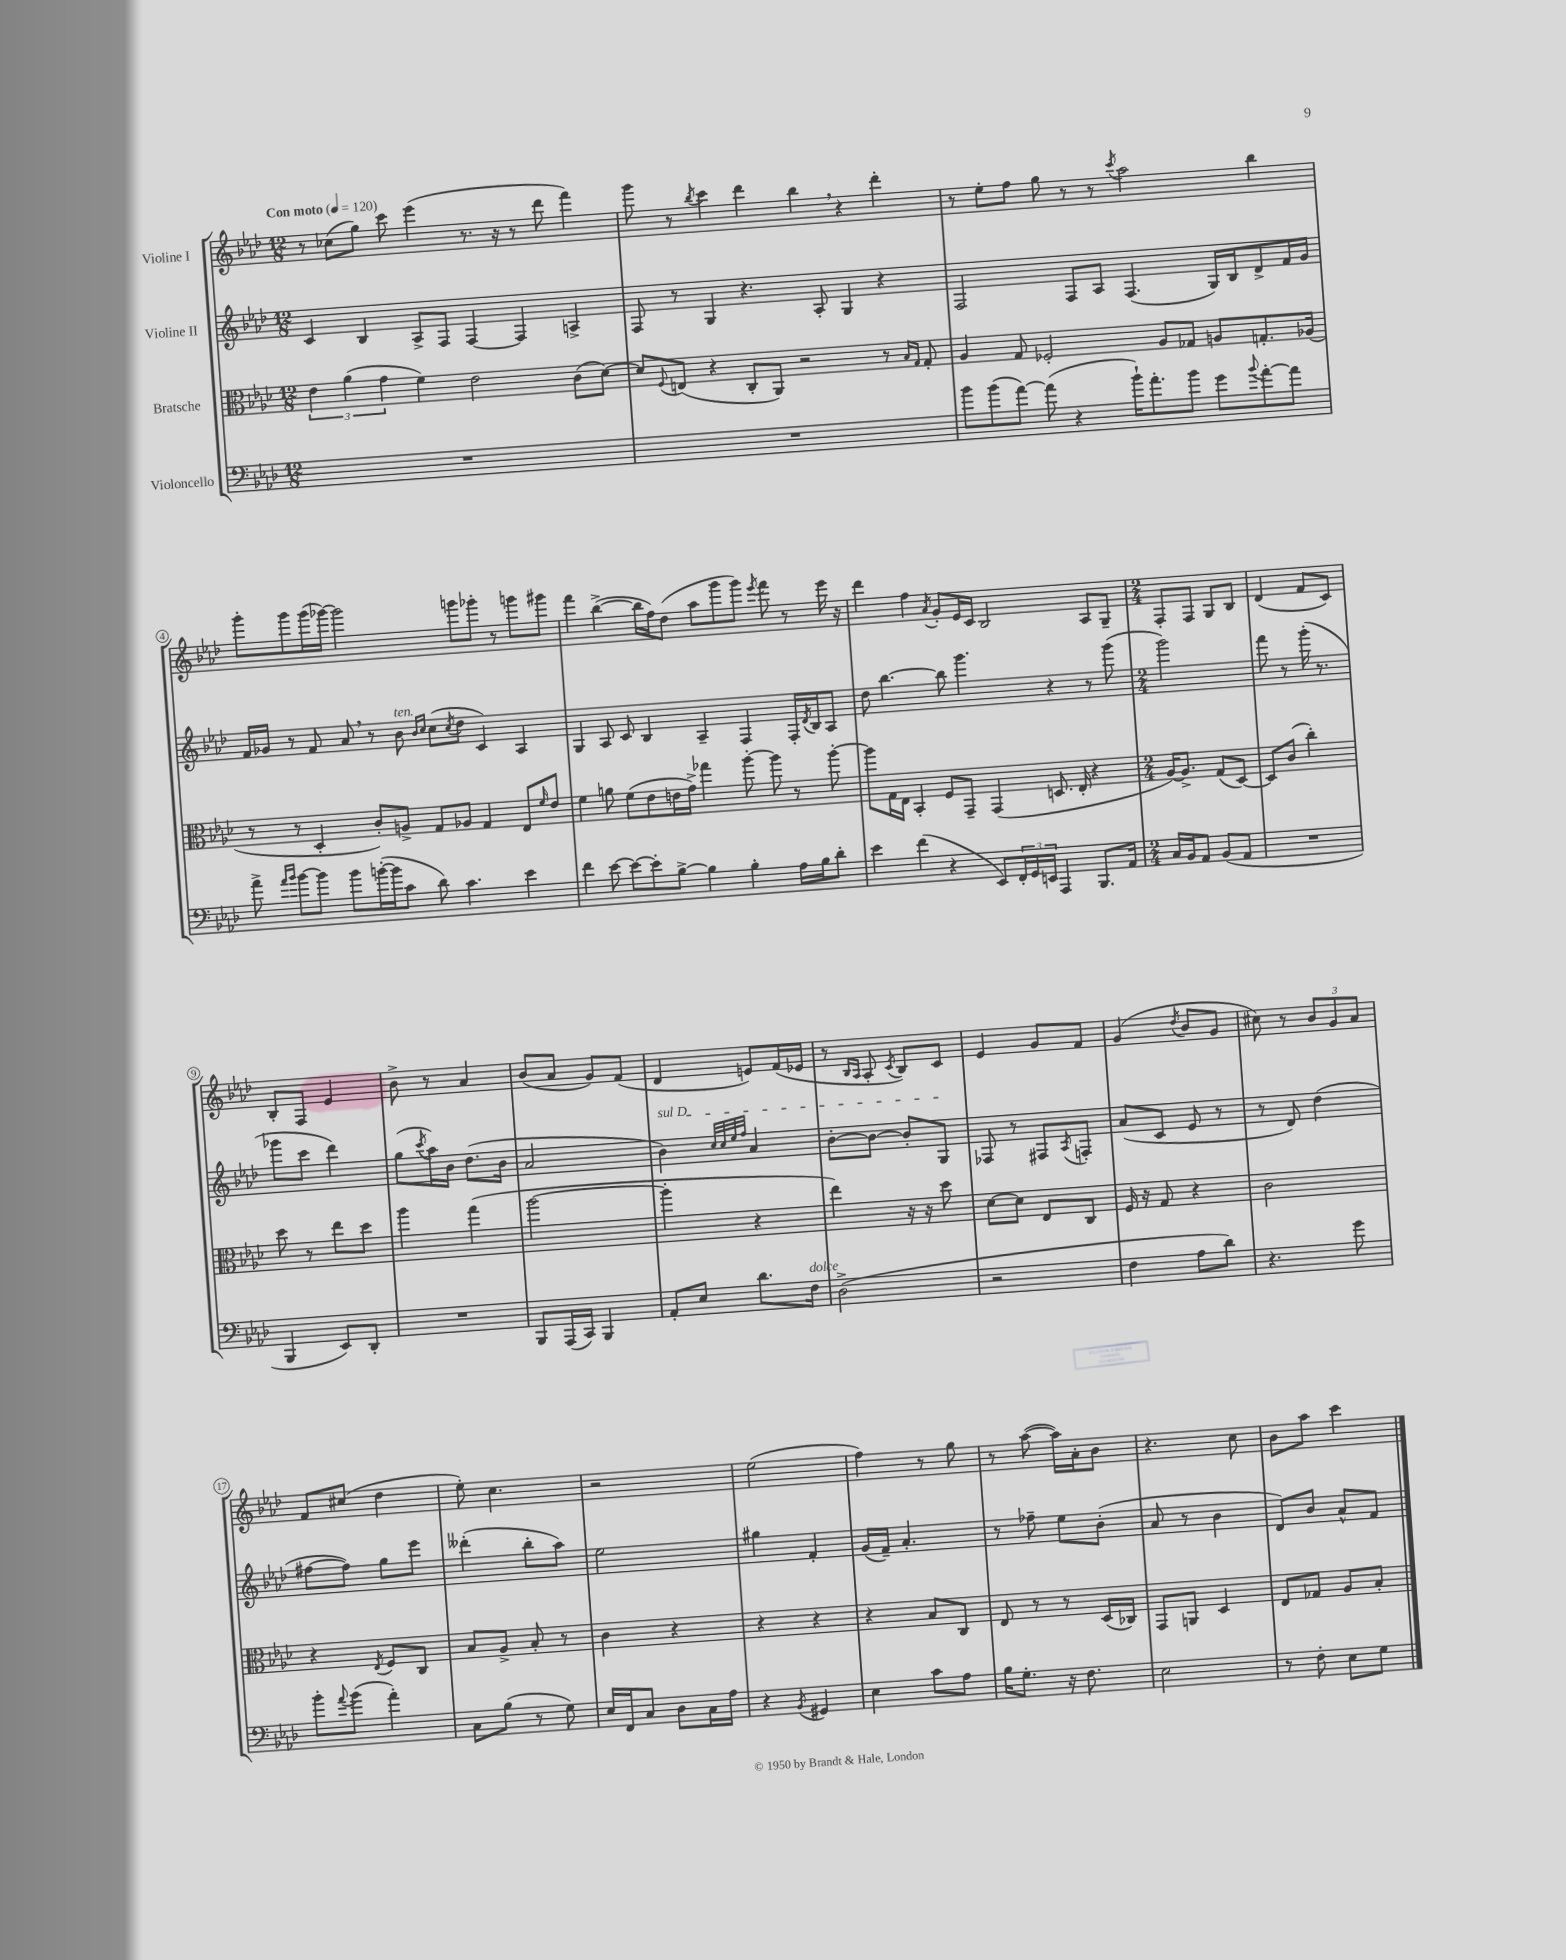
<<
\new StaffGroup <<
\new Staff = "s0" \with { instrumentName = "Violine I" } {
    \clef treble \key aes \major \numericTimeSignature \time 12/8 \tempo "Con moto" 4 = 120
    r8 ces''8( g''8) c'''8 ees'''4( r8. r16 r8 des'''8 f'''4) |
    g'''8 r8 \acciaccatura { bes''8 } c'''4 des'''4 bes''4 \breathe r4 des'''4-. |
    r8 ees''8-. f''8 g''8 r8 r8 \acciaccatura { c'''8 } aes''2 bes''4 |
    g'''8-. g'''8 g'''16( ges'''16~) ges'''2 g'''8 ges'''8-. r8 g'''8 gis'''8 |
    f'''4 bes''4~->( bes''16 f''16) des''8( aes''8 g'''8 g'''8) \acciaccatura { ees'''8 } f'''8 r8 ees'''16 r16 |
    des'''4 f''4 \acciaccatura { aes'8 } g'8-. ees'16 c'16 bes2 aes8 g8-- |
    \numericTimeSignature \time 2/4 f8-. f8 g8 bes8 |
    des'4( f'8 c'8) |
    bes8-. f8 ees'4 |
    bes'8-> r8 aes'4 |
    bes'8( aes'8 g'8) f'8( |
    des'4 e'8) f'16( ees'16 |
    r8 \grace { bes16 aes16 } aes8-. \acciaccatura { c'8 } bes8) c'8 |
    ees'4 g'8 f'8 |
    g'4( \acciaccatura { des''8 } bes'8 g'8 |
    cis''8) r8 \tuplet 3/2 { bes'8 g'8 aes'8 } |
    f'8 cis''8( des''4 |
    ees''8-.) c''4. |
    r2 |
    ees''2( |
    f''4) r8 g''8 |
    r8 aes''8~( aes''16) aes'16-. bes'8 |
    r4. c''8 |
    bes'8 aes''8 c'''4 \bar "|." |
}
\new Staff = "s1" \with { instrumentName = "Violine II" } {
    \clef treble \key aes \major \numericTimeSignature \time 12/8
    c'4 bes4 aes8-> f8 f4~ f4 a4-> |
    f8 r8 g4 r4. aes8-. g4 r4 |
    f2 f8 aes8 f4.( g16) bes16 des'8-> f'16 g'16 |
    f'16 ges'16 r8 f'8 aes'8 \breathe r8 bes'8^\markup { \italic "ten." } \grace { bes'16 c''16 } c''8( \acciaccatura { c''8 } des''8 c'4) aes4 |
    g4 aes8 c'8 bes4 aes4-- f4 f16-. \acciaccatura { des'8 } bes16 aes8 |
    des''8 bes''4.~ bes''8 g'''4. r4 r8 g'''8( |
    \numericTimeSignature \time 2/4 g'''2) |
    f'''8 r8 g'''16-.( r8. |
    ges'''8 c'''8 des'''4) |
    g''8( \acciaccatura { c'''8 } aes''16) bes'16 des''8.( bes'16 |
    aes'2 |
    \once \override TextSpanner.bound-details.left.text = \markup { \italic "sul D" } bes'4\startTextSpan) \grace { c''32 c''32 ees''32 f''32 } aes'4 |
    bes'8~-. bes'8~ bes'8-. g8\stopTextSpan |
    fes8 r8 fis8 \acciaccatura { aes8 } f8-. |
    aes'8( c'8 ees'8 r8 |
    r8 des'8) des''4( |
    fis''8~ fis''8) g''8 ees'''8 |
    deses'''4-.( bes''8-. aes''8) |
    ees''2 |
    gis''4 f'4-. |
    g'16( f'16--) aes'4.-. |
    r8 fes''8-- ees''8 bes'8-.( |
    aes'8 r8 bes'4 |
    des'8) bes'8 aes'8-^ f'8 \bar "|." |
}
\new Staff = "s2" \with { instrumentName = "Bratsche" } {
    \clef alto \key aes \major \numericTimeSignature \time 12/8
    \tuplet 3/2 { ees'4 aes'4( g'4 } f'4) ees'2 c'8( des'8~) |
    des'8 \appoggiatura { f8 } e8( r4 c8-. aes,8) r2 r8 \grace { bes16 g16 } g8-. |
    aes4 g8 fes2-. aes8 ges8 a8 g8.-. aes16( |
    r8 r8 des4-. c'8-.) a8-> g8 aes8 g4 ees8 \grace { f'16 } ees'8 |
    f'4 a'8 f'8( ees'8 e'16 g'16->) ges''4 aes''8~-. aes''8 r8 aes''8~-. |
    aes''8 g16 ees16 bes,4-. f8 g,8-- g,4( d8. ees16-. r4 |
    \numericTimeSignature \time 2/4 aes16~) aes8.-> g8( des8~) |
    des8 c'8( c''4-.) |
    des''8 r8 ees''8 des''8 |
    aes''4 g''4( |
    aes''2~ |
    aes''4-. r4 |
    ees''4) r16 r16 des''8 |
    des'8~ des'8 ees8 c8 |
    f16 r16 g8 r4 |
    c'2 |
    r4 \acciaccatura { ees8 } f8 c8 |
    bes8 aes8-> bes8-. r8 |
    c'4 r4 |
    r4 r4 |
    r4 bes8 c8 |
    ees8 r8 r8 des16( ces16) |
    g,8 a,8 des4 |
    ees8 ges8 aes8 bes8-. \bar "|." |
}
\new Staff = "s3" \with { instrumentName = "Violoncello" } {
    \clef bass \key aes \major \numericTimeSignature \time 12/8
    R1. |
    R1. |
    bes'8 bes'8( aes'8~) aes'8( r4 bes'16-!) aes'8.-. bes'8 g'8 \appoggiatura { bes'8 } aes'8~-. aes'8 |
    aes'8-> \grace { aes'16 bes'16 } bes'8~ bes'8 bes'8 b'16~-.( b'16 c'8 des'8) c'4. ees'4 |
    f'4 ees'8~ ees'8~ ees'8-. bes8~-> bes4 bes4-. aes16 bes16 des'8-. |
    ees'4 f'4( r4 ees,8) \tuplet 3/2 { f,16-. g,16 e,16 } aes,,4 bes,,8. aes,16 |
    \numericTimeSignature \time 2/4 c16 bes,16 aes,8 bes,8( aes,8 |
    R2 |
    bes,,4 ees,8) des,8-. |
    R2 |
    bes,,8 aes,,16( c,16) bes,,4 |
    aes,8-. ees8 des'8. f16^\markup { \italic "dolce" } |
    des2->( |
    r2 |
    f4 aes8 des'8) |
    r4. g'8 |
    bes'8-. \appoggiatura { aes'8 } bes'8( aes'4-.) |
    c8 bes8( r8 g8) |
    ees16 f,16 c8 des8 c16 aes16 |
    r4 \acciaccatura { bes,8 } gis,4 |
    ees4 c'8 aes8 |
    bes16 g8.-. r16 f8. |
    ees2 |
    r8 f8-. ees8 g8 \bar "|." |
}
>>
>>
\layout { \context { \Score \override BarNumber.stencil = #(make-stencil-circler 0.1 0.3 ly:text-interface::print) } }
